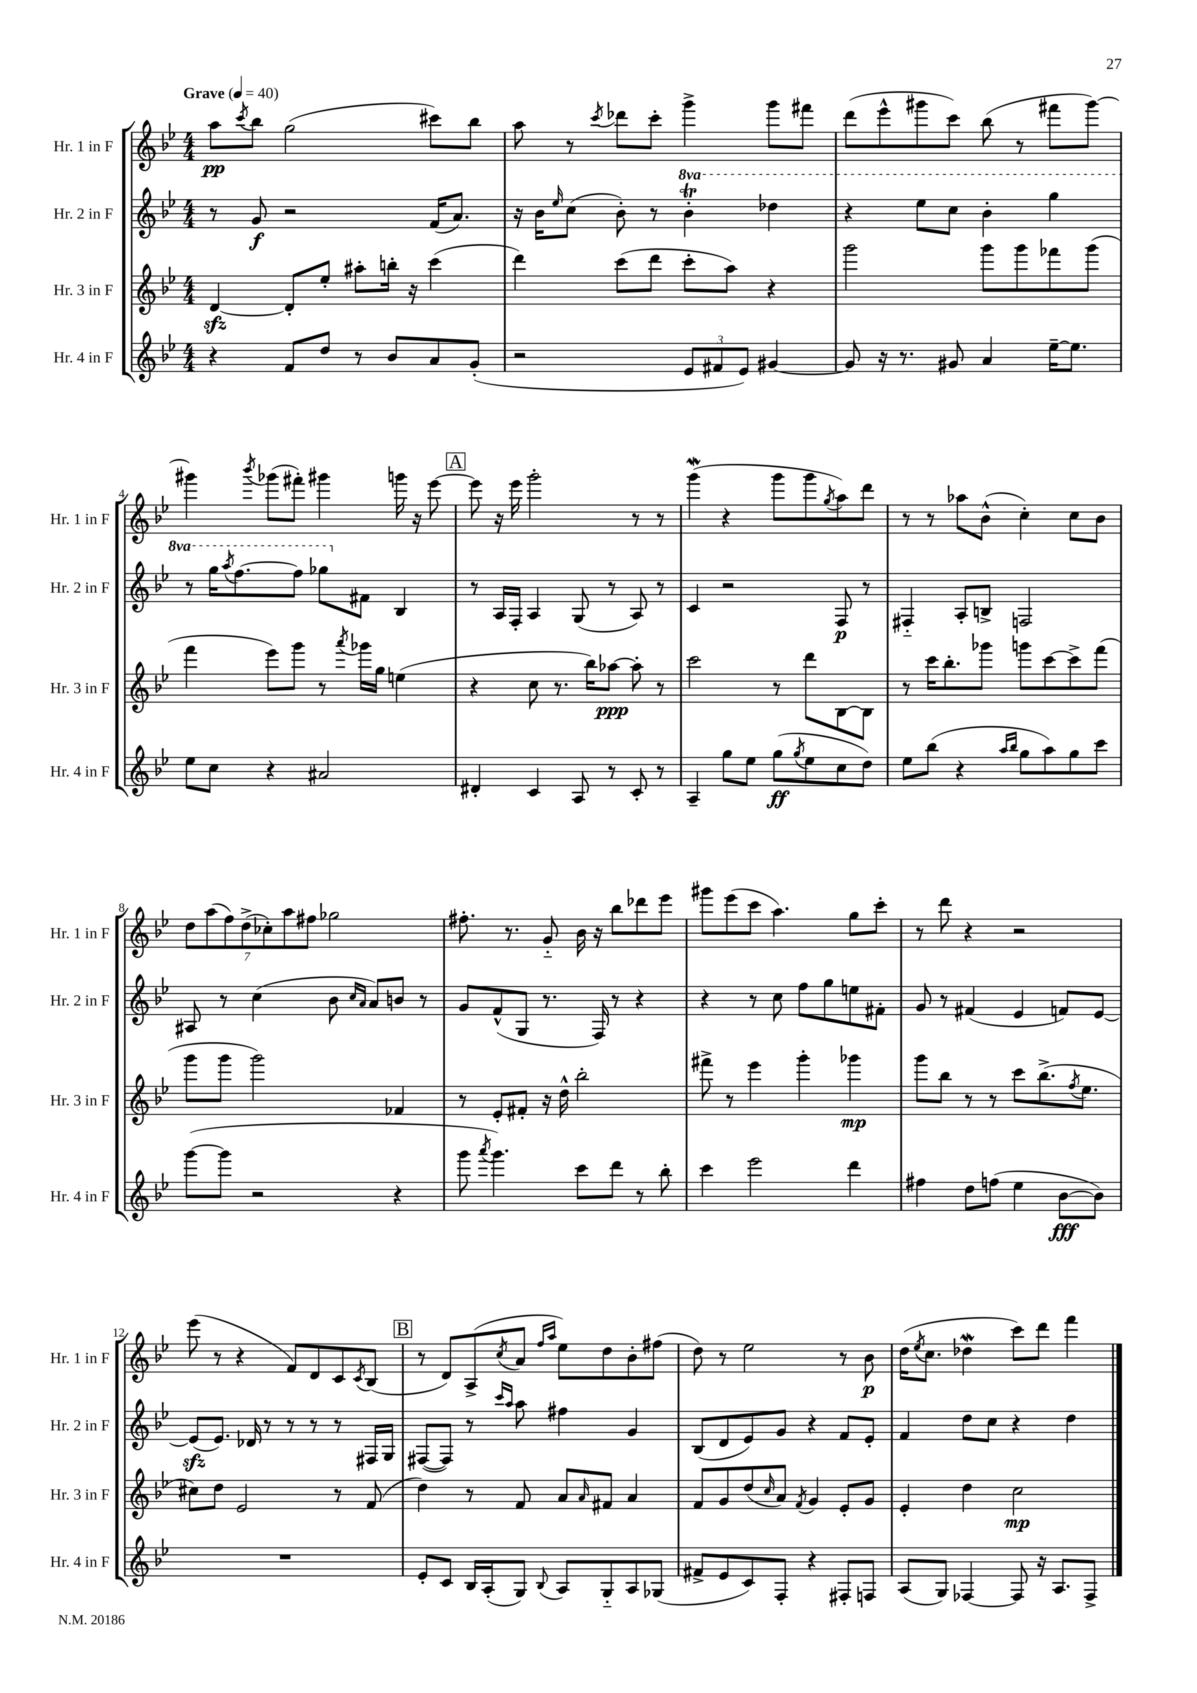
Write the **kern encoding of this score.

**kern	**kern	**kern	**kern
*staff4	*staff3	*staff2	*staff1
*clefG2	*clefG2	*clefG2	*clefG2
*k[b-e-]	*k[b-e-]	*k[b-e-]	*k[b-e-]
*M4/4	*M4/4	*M4/4	*M4/4
*MM40	*MM40	*MM40	*MM40
4r	[4d/	8r	8aa\L
.	.	.	8qccc/
.	.	8g/	8bb-\J
8f/L	8d'/]L	2r	(2gg\
8dd/J	8ee-'/J	.	.
8r	8aa#'\L	.	.
8b-/L	16bb'\Jk	.	.
.	16r	.	.
8a/	(4ccc\	(16f/LK	8ccc#\L)
.	.	8.a/J)	.
(8g'/J	.	.	8bb-\J
=	=	=	=
2r	4ddd\)	16r	8aa\
.	.	16b-\LK	.
.	.	16qqee-/	.
.	.	(8cc\J	8r
.	.	.	8qccc/
.	(8ccc\L	8b-'\)	8ddd-\L
.	8ddd\J	8r	8ccc'\J
12e-/L	8ccc'\L	4bb-'\	4ggg^\
12f#/	.	.	.
.	8aa\J)	.	.
12e-/J)	.	.	.
[4g#/	4r	4ddd-\	8ggg\L
.	.	.	8fff#\J
=	=	=	=
8g#/]	2ggg\	4r	(8ddd\L
16r	.	.	8eee-^^\
8.r	.	.	.
.	.	8eee-\L	8ggg#\
8g#/	.	8ccc\J	8ccc\J)
4a/	8ggg\L	4bb-'\	(8bb-\
.	8ggg\	.	8r
[16ee-~\LK	8fff-\	4ggg\	8fff#\L
8.ee-\]J	.	.	.
.	(8ggg\J	.	[8ggg#\J)
=	=	=	=
8ee-\L	4fff\	8r	4ggg#\]
8cc\J	.	16ggg\LK	.
.	.	8qaaa/	.
.	.	[8.fff\	.
.	.	.	8qbbb-/
4r	8eee-\L)	.	(8ggg-\L
.	8ggg\J	8fff\]J	8fff#'\J)
2a#/	8r	8ggg-\L	4ggg#\
.	8qaaa/	.	.
.	16ggg-\LL	8f#\J	.
.	16gg\JJ	.	.
.	(4ee\	4B-/	16ggg\
.	.	.	16r
.	.	.	[8eee-\
=	=	=	=
4d#'/	4r	8r	8eee-\]
.	.	16A/LL	16r
.	.	16F'/JJ	16eee-\
4c/	8cc\	4A/	2ggg'\
.	8.r	.	.
8A/	.	(8G/	.
.	16bb-\LK)	.	.
8r	[8aa-\J	8r	.
8c'/	8aa-'\]	8A/)	8r
8r	8r	8r	8r
=	=	=	=
4A~/	2ccc\	4c/	(4ggg\
8gg\L	.	2r	4r
8ee-\J	.	.	.
(8gg\L	8r	.	8ggg\L
8qgg/	.	.	.
8ee-\	8ddd\L	.	8ggg\
.	.	.	8qgg/
8cc\	[8B-\	8F/	8aa\)
8dd\J)	8B-\]J	8r	8ddd\J
=	=	=	=
8ee-\L	8r	4F#'~/	8r
(8bb-\J	16ccc\LK	.	8r
.	8.bb-'\	.	.
4r	.	8A'/L	8aa-\L
.	8ggg-\J	8B^/J	(8b-^^\J
16qqaa/LL	.	.	.
16qqbb-/JJ	.	.	.
8gg\L	8ggg\L	2F/	4cc'\)
8aa\)	[8ccc\	.	.
8gg\	8ccc^\]	.	8cc\L
8ccc\J	(8fff\J	.	8b-\J
=	=	=	=
([8ggg\L	8ggg\L	8A#/	14dd\L
.	.	.	(14aa\
8ggg\]J	8ggg\J	8r	.
.	.	.	14ff\)
.	.	.	(14dd^\
2r	2ggg\)	(4cc\	.
.	.	.	14cc-'\)
.	.	.	14aa\
.	.	.	14ff#\J
.	.	8b-\	2gg-\
.	.	16qqcc/LL	.
.	.	16qqa/JJ	.
.	.	8a/L)	.
4r	4f-/	8b/J	.
.	.	8r	.
=	=	=	=
8ggg\	8r	8g/L	8.ff#'\
8qaaa/	.	.	.
4.ggg\)	8e-'/L	(8f^^/	.
.	.	.	8.r
.	8f#'/J	8G/J	.
.	16r	8.r	8g'~/
.	16dd^^\	.	.
8ccc\L	2bb-'\	.	16b-\
.	.	16F/)	16r
8ddd\J	.	8r	8bb-\L
8r	.	4r	8ddd-\
8bb-'\	.	.	8eee-\J
=	=	=	=
4ccc\	8fff#^\	4r	8ggg#\L
.	8r	.	(8eee-\
2eee-\	4eee-\	8r	8ccc\J
.	.	8cc\	4.aa\)
.	4ggg'\	8ff\L	.
.	.	8gg\	.
4ddd\	4ggg-\	8ee\	8gg\L
.	.	8f#'\J	8ccc'\J
=	=	=	=
4ff#\	8ggg\L	8g/	8r
.	8bb-\J	8r	8ddd\
8dd\L	8r	(4f#/	4r
(8ff\J	8r	.	.
4ee-\	8ccc\L	4e-/	2r
.	(8.bb-^\	.	.
[8b-\L	.	8f/L)	.
.	8qff/	.	.
.	8.ee-\J	.	.
8b-\]J)	.	[8e-/J	.
=	=	=	=
1r	8cc#\L)	(8e-/]L	(8eee-\
.	8dd\J	8.e-/J)	8r
.	2e-/	.	4r
.	.	16d-/	.
.	.	8r	.
.	.	8r	8f/L)
.	.	8r	8d/
.	8r	8r	8c/
.	.	.	8qc/
.	(8f/	16F#/LL	(8B-/J
.	.	16G/JJ	.
=	=	=	=
8e-'/L	4dd\)	([8F#/L	8r
8c/J	.	8F#/]J)	8d/L)
16B-/LL	8r	8r	(8A^/
(16A'/J	.	.	.
.	.	16qqccc/LL	.
.	.	16qqaa/JJ	8qcc/
8G/J)	8f/	8aa\	8a/J
.	.	.	16qqff/LL
8qqB-/	.	.	16qqaa/JJ
8A/L	8a/L	4ff#\	8ee-\L)
.	16qqa/	.	.
8G'~/	8f#/J	.	8dd\
8A/	4a/	4g/	8b-'\
(8G-/J	.	.	(8ff#\J
=	=	=	=
8f#^/L	8f/L	(8B-/L	8dd\)
8e-/	8g/	8d/	8r
8c/)	(8dd/	8e-/)	2ee-\
.	16qqcc/	.	.
8F'/J	8a/J)	8g/J	.
.	8qf/	.	.
4r	4g/	4r	.
8F#'/L	8e-'/L	8f/L	8r
8F/J	8g/J	8e-'/J	8b-\
=	=	=	=
(8A/L	4e-'/	4f/	(16dd\LK
.	.	.	8qee-/
.	.	.	8.cc\J
8G/J)	.	.	.
[4F-/	4dd\	8dd\L	4dd-\
.	.	8cc\J	.
8F-/]	2cc\	4r	8ccc\L)
16r	.	.	8ddd\J
8.A/L	.	.	.
.	.	4dd\	4fff\
8F-^/J	.	.	.
==	==	==	==
*-	*-	*-	*-
